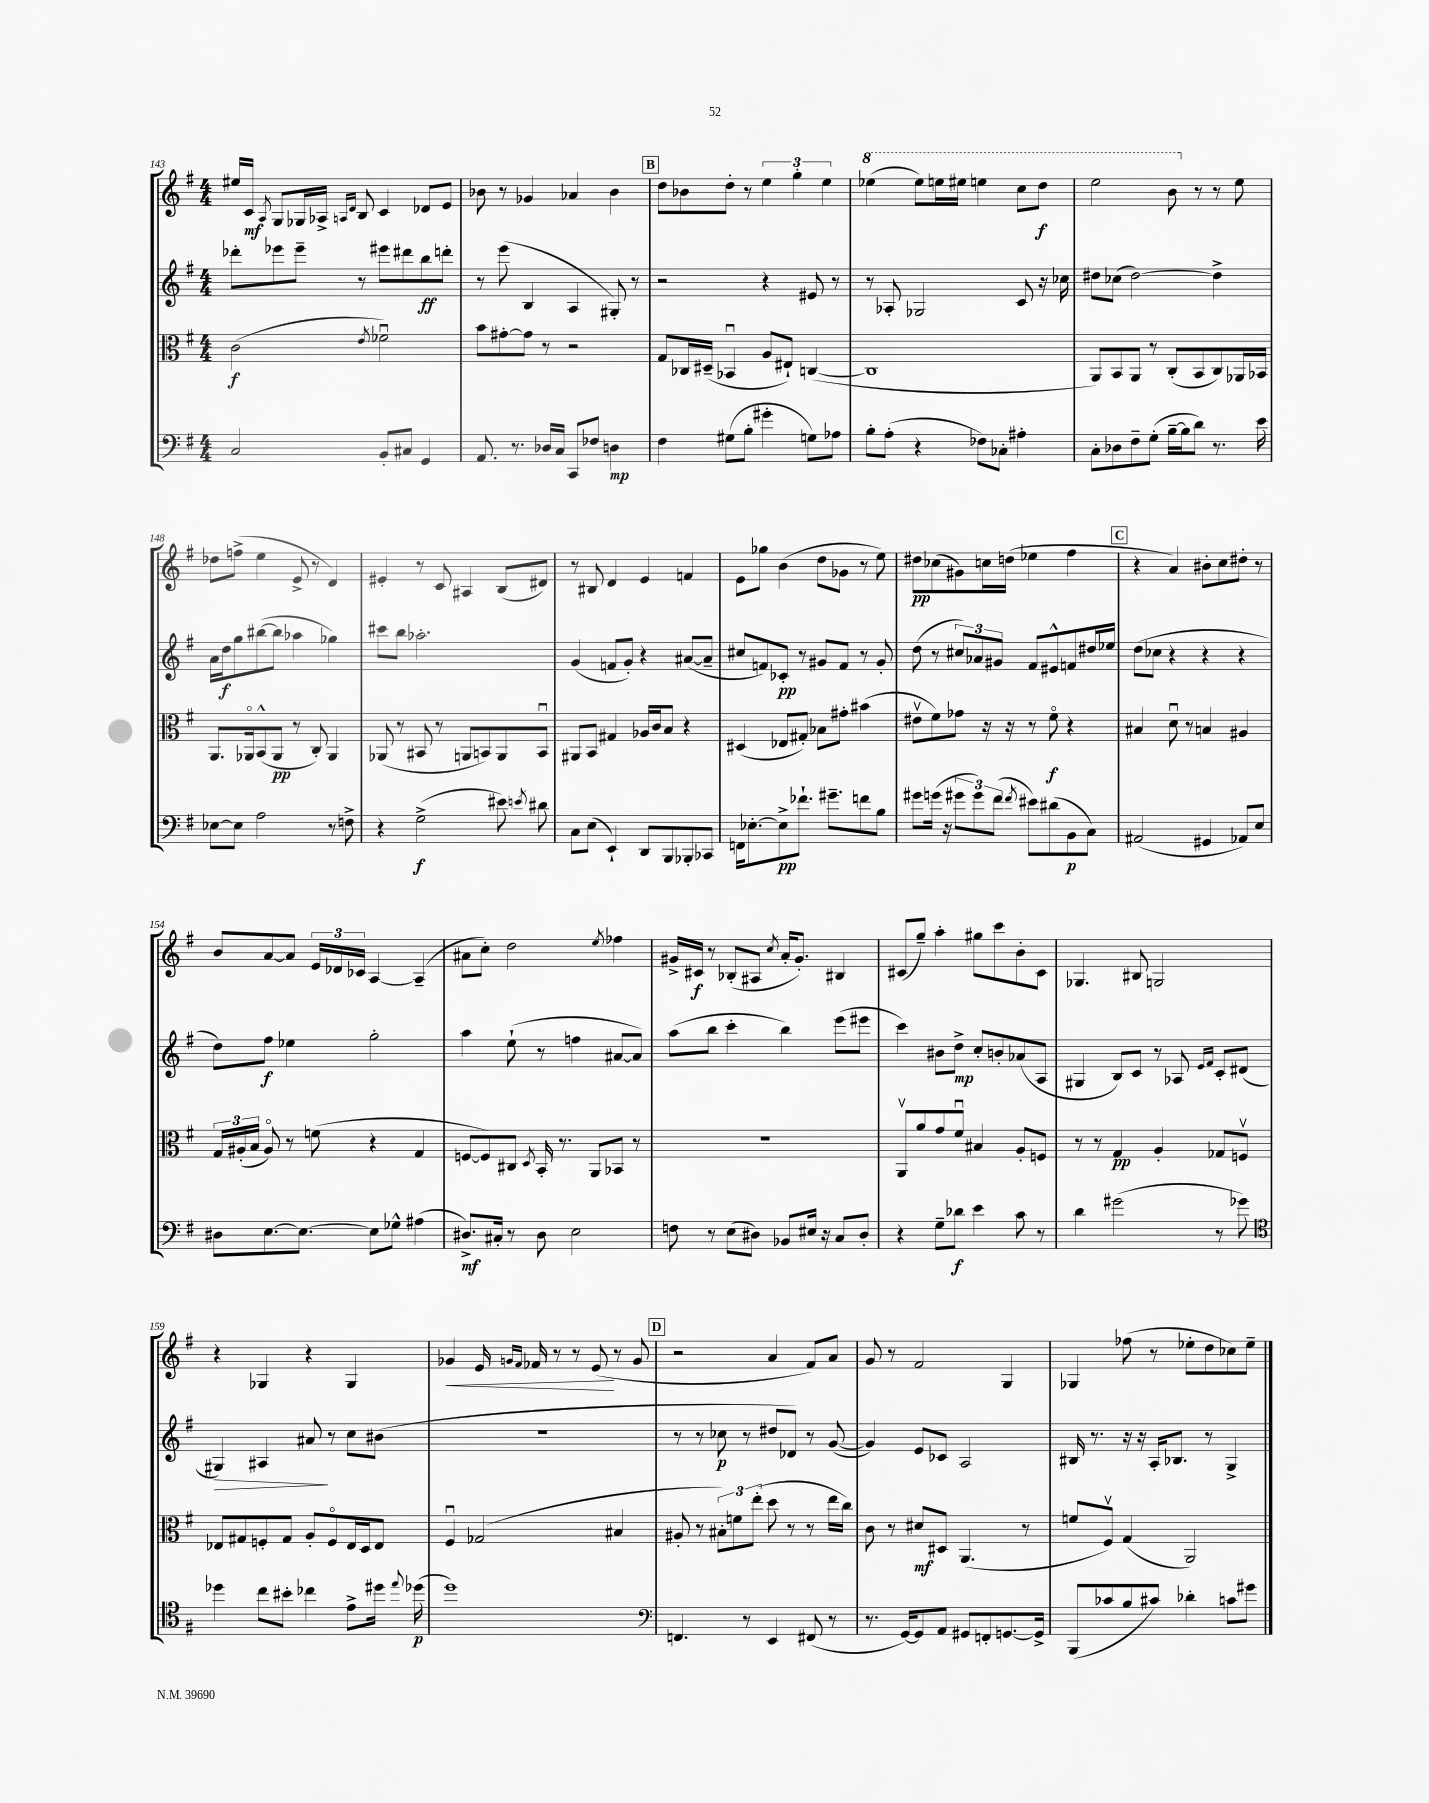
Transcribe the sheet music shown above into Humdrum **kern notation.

**kern	**dynam	**kern	**dynam	**kern	**dynam	**kern	**dynam
*part4	*part4	*part3	*part3	*part2	*part2	*part1	*part1
*staff4	*staff4	*staff3	*staff3	*staff2	*staff2	*staff1	*staff1
*clefF4	*	*clefC3	*	*clefG2	*	*clefG2	*
*k[f#]	*	*k[f#]	*	*k[f#]	*	*k[f#]	*
*M4/4	*	*M4/4	*	*M4/4	*	*M4/4	*
=143	=143	=143	=143	=143	=143	=143	=143
2C/	.	(2c\	f	8ddd-X'\L	.	16ee#X/LL	.
.	.	.	.	.	.	16c/JJ	mf
.	.	.	.	.	.	8qA/	.
.	.	.	.	8eee-X\	.	8G/L	.
.	.	.	.	8eee-~\J	.	16G-X/L	.
.	.	.	.	.	.	16A-X^/JJ	.
.	.	.	.	.	.	16qqAn/LL	.
.	.	.	.	.	.	16qqd/JJ	.
.	.	.	.	8r	.	8B/	.
.	.	8qe/	.	.	.	.	.
8BB'/L	.	2f-Xu\)	.	8eee#X\L	.	4c/	.
8C#X/J	.	.	.	8ddd#X\	.	.	.
4GG/	.	.	.	8bb\	ff	8d-X/L	.
.	.	.	.	8dddn'\J	.	8e/J	.
=144	=144	=144	=144	=144	=144	=144	=144
8.AA/	.	8b\L	.	8r	.	8b-X\	.
.	.	[8g#X'\	.	(8eee\	.	8r	.
8.r	.	.	.	.	.	.	.
.	.	8g#\J]	.	4B/	.	4g-X/	.
16D-X/LL	.	8r	.	.	.	.	.
16C/JJ	.	.	.	.	.	.	.
8CC/L	.	2r	.	4A/	.	4a-X/	.
8F-X/J	.	.	.	.	.	.	.
4Dn\	mp	.	.	8G#X'/)	.	4b-\	.
.	.	.	.	8r	.	.	.
!!LO:REH:place=s1:t=B
=145	=145	=145	=145	=145	=145	=145	=145
4F#\	.	8G/L	.	2r	.	8dd\L	.
.	.	16C-X/L	.	.	.	8b-X\	.
.	.	(16D#X~/JJ	.	.	.	.	.
(8G#X\L	.	4BB-Xu/	.	.	.	8dd'\J	.
8B'\J	.	.	.	.	.	8r	.
4g#X'\	.	8A/L	.	4r	.	6ee\	.
.	.	8E#X`/J)	.	.	.	.	.
.	.	.	.	.	.	6gg'\	.
8Gn\L)	.	([4Cn/	.	8e#X/	.	.	.
.	.	.	.	.	.	6ee\	.
8A-X\J	.	.	.	8r	.	.	.
=146	=146	=146	=146	=146	=146	=146	=146
*	*	*	*	*	*	*8va	*
8B'\L	.	1C]	.	8r	.	(4eee-X\	.
(8A'\J	.	.	.	8A-X'/	.	.	.
4r	.	.	.	2G-X/	.	8eee-\L)	.
.	.	.	.	.	.	16eeen\L	.
.	.	.	.	.	.	16eee#X\JJ	.
8F-X\L)	.	.	.	.	.	4eeen\	.
8C-X'\J	.	.	.	.	.	.	.
4A#X'\	.	.	.	8c/	.	8ccc\L	.
.	.	.	.	16r	.	8ddd\J	f
.	.	.	.	16cc-X\	.	.	.
=147	=147	=147	=147	=147	=147	=147	=147
8C'\L	.	8AA/L)	.	8dd#X\L	.	2eee\	.
8D-X\	.	8BB/	.	(8cc-X\J	.	.	.
8F#~\	.	8AA/J	.	[2dd#\)	.	.	.
(8G'\J	.	8r	.	.	.	.	.
[16B~\LL	.	(8C'/L	.	.	.	8bb\	.
16B\J]	.	.	.	.	.	.	.
*	*	*	*	*	*	*X8va	*
8d\J)	.	8BB/	.	.	.	8r	.
8.r	.	8C/)	.	4dd#^\]	.	8r	.
.	.	16AA-X/L	.	.	.	8ee\	.
16e\	.	16BB-X/JJ	.	.	.	.	.
!!LO:LB:g=z
=148	=148	=148	=148	=148	=148	=148	=148
[8E-X\L	.	8.AA/L	.	16a\LL	.	8dd-X\L	.
.	.	.	.	16dd\J	f	.	.
8E-\J]	.	.	.	8gg\	.	(8ffn^\J	.
.	.	16AA-X/k	.	.	.	.	.
2A\	.	(8BB^^/	.	([8bb#X\	.	4ee\	.
.	.	8AA-/J	pp	8bb#\J]	.	.	.
.	.	8r	.	4aa-X\	.	8e^/	.
.	.	8C'/)	.	.	.	8r	.
8r	.	4AA-/	.	4gg-X\)	.	4d/)	.
8Fn^\	.	.	.	.	.	.	.
=149	=149	=149	=149	=149	=149	=149	=149
4r	.	(8AA-X/	.	8ccc#X\L	.	4e#X'/	.
.	.	8r	.	8bb\J	.	.	.
(2G^\	f	8BB#X/	.	2.aa-X'\	.	8r	.
.	.	8r	.	.	.	8c/	.
.	.	8AAn/L	.	.	.	4A#X/	.
.	.	8BBn/)	.	.	.	.	.
8e#X\)	.	8AA/	.	.	.	(8B/L	.
8qen/	.	.	.	.	.	.	.
8d#X\	.	8BBu/J	.	.	.	8d#X/J)	.
=150	=150	=150	=150	=150	=150	=150	=150
8C\L	.	8AA#X/L	.	(4g/	.	8r	.
(8E\J	.	8BB/J	.	.	.	8B#X/	.
4EE`/)	.	4G#X/	.	8fn/L	.	4d/	.
.	.	.	.	8g'/J)	.	.	.
8DD/L	.	16A-X/LL	.	4r	.	4e/	.
.	.	16c/J	.	.	.	.	.
8BBB/	.	8B/J	.	.	.	.	.
8BBB-X'/	.	4r	.	([8a#X/L	.	4fn/	.
8CC-X/J	.	.	.	8a#~/J]	.	.	.
=151	=151	=151	=151	=151	=151	=151	=151
16FFn\KL	.	(4D#X/	.	8cc#X/L	.	8e\L	.
[8.E-X'\	.	.	.	.	.	.	.
.	.	.	.	8fn/)	.	8gg-X\J	.
8E-^\]	pp	8E-X/L	.	8c-X'/J	pp	(4b\	.
8.f-X`\J	.	8G#X'/J)	.	8r	.	.	.
.	.	8B-X\L	.	8g#X/L	.	8dd\L	.
8.g#X~\L	.	.	.	.	.	.	.
.	.	8g#X'\J	.	8f/J	.	8g-X\J	.
8fn\	.	(4b#X\	.	8r	.	8r	.
8B\J	.	.	.	8g#'/	.	8ee\)	.
=152	=152	=152	=152	=152	=152	=152	=152
8g#X\L	.	8e#Xv\L	.	(8dd\	.	8dd#X\L	pp
(16gn\Jk	.	8f#\)	.	8r	.	(8cc-X\	.
16r	.	.	.	.	.	.	.
12g#X\L	.	8g-X\J	.	12cc#X/L)	.	8g#X\)	.
12g#\)	.	.	.	12a-X/	.	.	.
.	.	16r	.	.	.	16ccn\L	.
(12f#\J	.	.	.	12g#X/J	.	.	.
.	.	16r	.	.	.	(16ddn\JJ	.
8qf#/	.	.	.	.	.	.	.
8e#X\L)	.	8r	.	8f#/L	.	4ee-X\	.
(8d#X\	.	8f#\	f	8e#X^^/	.	.	.
8BB\	p	4r	.	8fn/	.	4ff#\	.
8C\J)	.	.	.	16dd#X/L	.	.	.
.	.	.	.	16ee-X/JJ	.	.	.
!!LO:REH:place=s1:t=C
=153	=153	=153	=153	=153	=153	=153	=153
(2AA#X/	.	4B#X/	.	(8dd\L	.	4r	.
.	.	.	.	8cc-X\J	.	.	.
.	.	8du\	.	4r	.	4a/)	.
.	.	8r	.	.	.	.	.
4GG#X/	.	4Bn/	.	4r	.	8b#X'\L	.
.	.	.	.	.	.	8cc\	.
8AA-X/L)	.	4A#X/	.	4r	.	8dd#X'\J	.
8E/J	.	.	.	.	.	8r	.
!!LO:LB:g=z
=154	=154	=154	=154	=154	=154	=154	=154
8D#X\L	.	24G/LL	.	8dd\L)	.	8b/L	.
.	.	(24A#X'/	.	.	.	.	.
.	.	24B/JJ	.	.	.	.	.
[8.E\	.	8A#/)	.	8ff#\J	f	[8a/	.
.	.	8r	.	4ee-X\	.	8a/J]	.
8.E\J_	.	.	.	.	.	.	.
.	.	(8fn\	.	.	.	24e/LL	.
.	.	.	.	.	.	24d-X/	.
.	.	.	.	.	.	24c-X/JJ	.
8E\L]	.	4r	.	2gg'\	.	[4A/	.
8G-X^^\J	.	.	.	.	.	.	.
(4A#X\	.	4G/	.	.	.	(4A~/]	.
=155	=155	=155	=155	=155	=155	=155	=155
8.D#X^/L)	mf	[8Fn/L	.	4aa\	.	8a#X\L	.
.	.	8F/])	.	.	.	8cc'\J)	.
16C#X'/Jk	.	.	.	.	.	.	.
8r	.	8C#X/J	.	(8ee`\	.	2dd\	.
.	.	8qD/	.	.	.	.	.
8D#\	.	16BB'/	.	8r	.	.	.
.	.	8.r	.	.	.	.	.
2E\	.	.	.	4ffn\	.	.	.
.	.	8AA/L	.	.	.	.	.
.	.	.	.	.	.	8qee/	.
.	.	8BB-X/J	.	[8a#X/L	.	4ff-X\	.
.	.	8r	.	8a#/J])	.	.	.
=156	=156	=156	=156	=156	=156	=156	=156
8Fn\	.	1r	.	(8aa\L	.	16g#X^/LL	.
.	.	.	.	.	.	16c#X/JJ	f
8r	.	.	.	8bb\J	.	8r	.
(8E\L	.	.	.	4ccc'\	.	(8B-X'/L	.
8D#X\J)	.	.	.	.	.	8A#X/J	.
.	.	.	.	.	.	8qcc/	.
8BB-X/L	.	.	.	4bb\)	.	16a'/KL	.
.	.	.	.	.	.	8.g#'/J)	.
16E#X/Jk	.	.	.	.	.	.	.
16r	.	.	.	.	.	.	.
8C/L	.	.	.	(8eee\L	.	4B#X/	.
8D#'/J	.	.	.	8eee#X\J	.	.	.
=157	=157	=157	=157	=157	=157	=157	=157
4r	.	8AAv/L	.	4ccc\)	.	(8c#X/L	.
.	.	8a/	.	.	.	8gg~/J)	.
8G~\L	.	8g/	.	8b#X\L	.	4aa'\	.
8d-X\J	f	8f#u/J	.	8dd^\J	mp	.	.
4e\	.	4B#X/	.	8cc'/L	.	8gg#X\L	.
.	.	.	.	8bn'/	.	8ccc\	.
8c\	.	8A'/L	.	(8a-X/	.	8b'\	.
8r	.	8Fn/J	.	8A/J	.	8c#\J	.
=158	=158	=158	=158	=158	=158	=158	=158
4d\	.	8r	.	4G#X/	.	4.G-X/	.
.	.	8r	.	.	.	.	.
(2g#X\	.	4G/	pp	8B/L)	.	.	.
.	.	.	.	8c/J	.	8B#X/	.
.	.	4A'/	.	8r	.	2Gn/	.
.	.	.	.	8A-X/	.	.	.
.	.	.	.	16qqe/LL	.	.	.
.	.	.	.	16qqf#/JJ	.	.	.
8r	.	8G-X/L	.	8c'/L	.	.	.
8g-X\)	.	8Fnv/J	.	(8d#X/J	.	.	.
!!LO:LB:g=z
=159	=159	=159	=159	=159	=159	=159	=159
*clefC4	*	*	*	*	*	*	*
!	!	!	!	!	!LO:HP:b	!	!
4dd-X\	.	8E-X/L	.	4G#X/)	>	4r	.
.	.	8G#X/	.	.	.	.	.
8cc\L	.	8Fn'/	.	4A#X/	.	4G-X/	.
8b#X'\J	.	8G#/J	.	.	.	.	.
4cc-X\	.	8A'/L	.	8a#X/	.	4r	.
.	.	8F/	.	8r	]	.	.
8e^\L	.	16E-/L	.	8cc\L	.	4G-/	.
.	.	16D/J	.	.	.	.	.
16dd#X\Jk	.	8E-/J	.	(8b#X\J	.	.	.
8qqee/	.	.	.	.	.	.	.
(16dd-X\	p	.	.	.	.	.	.
=160	=160	=160	=160	=160	=160	=160	=160
!	!	!	!	!	!	!	!LO:HP:b
1dd)	.	4F#u/	.	1r	.	4g-X/	<
.	.	(2G-X/	.	.	.	16e/	.
.	.	.	.	.	.	16qqgn/LL	.
.	.	.	.	.	.	16qqf#/JJ	.
.	.	.	.	.	.	16f-X/	.
.	.	.	.	.	.	8r	.
.	.	.	.	.	.	8r	.
.	.	.	.	.	.	(8e/	.
.	.	4B#X/	.	.	.	8r	[
.	.	.	.	.	.	8g/	.
!!LO:REH:place=s1:t=D
=161	=161	=161	=161	=161	=161	=161	=161
*clefF4	*	*	*	*	*	*	*
4.FFn/	.	8A#X'/	.	8r	.	2r	.
.	.	8r	.	8r	.	.	.
.	.	12B#X'\L)	.	8cc-X\	p	.	.
.	.	12fn\	.	.	.	.	.
8r	.	.	.	8r	.	.	.
.	.	(12ee'\J	.	.	.	.	.
4EE/	.	8dd\	.	8dd#X/L	.	4a/	.
.	.	8r	.	8d-X/J)	.	.	.
(8FF#X/	.	8r	.	8r	.	8f#/L)	.
8r	.	16ee\LL	.	([8g/	.	8a/J	.
.	.	16cc\JJ)	.	.	.	.	.
=162	=162	=162	=162	=162	=162	=162	=162
8.r	.	8c\	.	4g/])	.	8g/	.
.	.	8r	.	.	.	8r	.
[16GG/KL)	.	.	.	.	.	.	.
8GG/]	.	8d#X/L	mf	8e/L	.	2f#/	.
8AA/J	.	8D#X/J	.	8c-X/J	.	.	.
8GG#X/L	.	(4.AA/	.	2A/	.	.	.
8FFn'/	.	.	.	.	.	.	.
[8.GGn/	.	.	.	.	.	4G/	.
.	.	8r	.	.	.	.	.
16GG^/Jk]	.	.	.	.	.	.	.
=163	=163	=163	=163	=163	=163	=163	=163
(8BBB/L	.	8fn/L	.	16B#X/	.	4G-X/	.
.	.	.	.	8.r	.	.	.
8c-X/	.	8F#v/J)	.	.	.	.	.
8B/	.	(4G/	.	16r	.	(8ff-X\	.
.	.	.	.	16r	.	.	.
8c#X/J)	.	.	.	16A'/KL	.	8r	.
.	.	.	.	8.B-X/J	.	.	.
4d-X'\	.	2AA/)	.	.	.	8ee-X'\L	.
.	.	.	.	8r	.	8dd\	.
8cn\L	.	.	.	4G^/	.	8cc-X\)	.
8g#X\J	.	.	.	.	.	8ee-~\J	.
==	==	==	==	==	==	==	==
*-	*-	*-	*-	*-	*-	*-	*-
